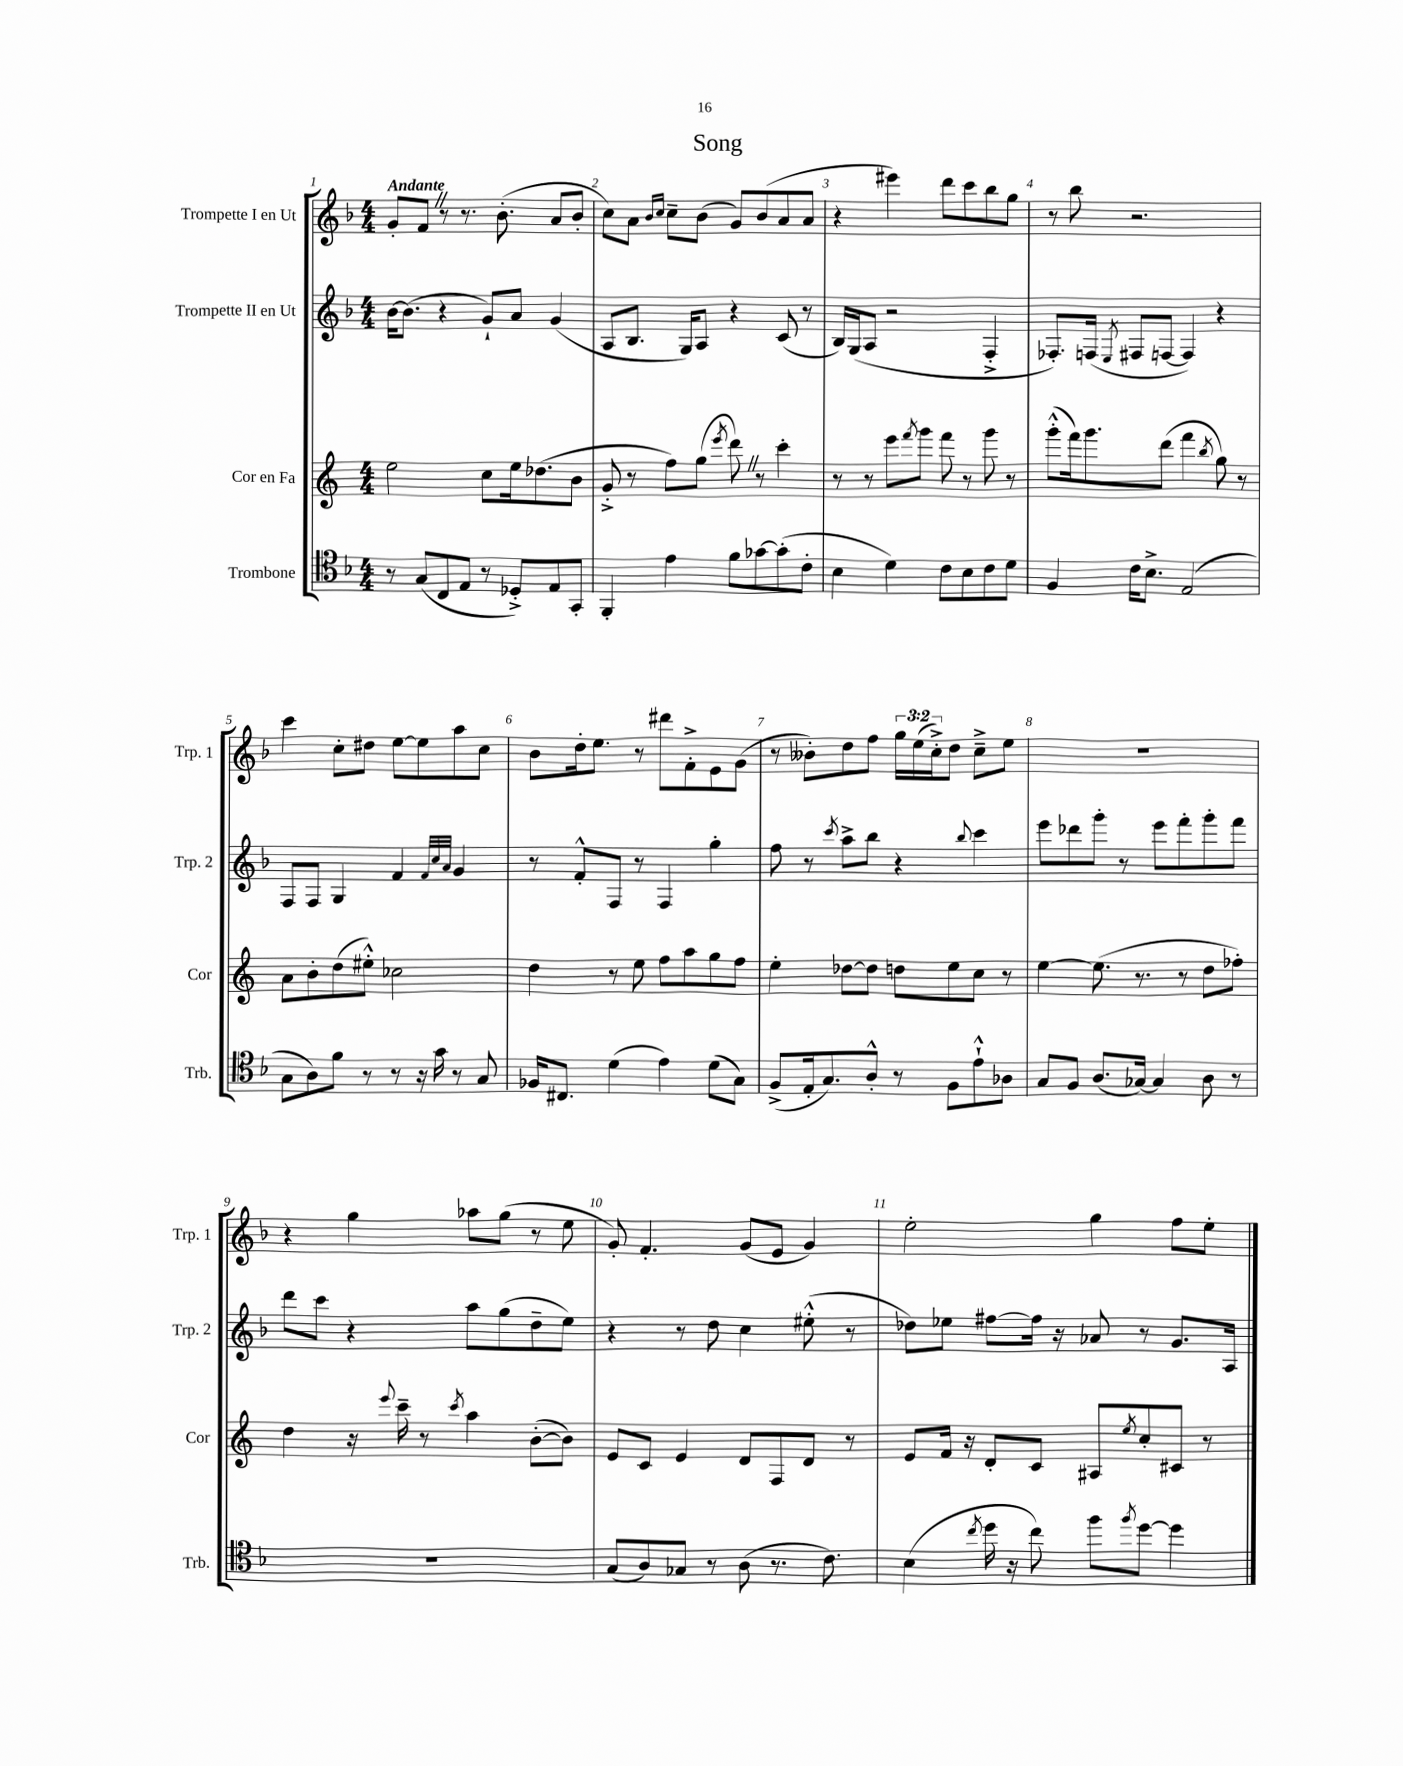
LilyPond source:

\header { title = "Song" }
<<
\new StaffGroup <<
\new Staff = "s0" \with { instrumentName = "Trompette I en Ut" shortInstrumentName = "Trp. 1" } {
    \clef treble \key f \major \numericTimeSignature \time 4/4 \override Staff.TupletNumber.text = #tuplet-number::calc-fraction-text \tempo "Andante"
    g'8-. f'8 \once \override BreathingSign.text = \markup { \musicglyph "scripts.caesura.straight" } \breathe r8 r8. bes'8.-.( a'8 bes'8-. |
    c''8) a'8 \grace { bes'16 c''16 } c''8-- bes'8( g'8) bes'8( a'8 a'8 |
    r4 eis'''4) d'''8 c'''8 bes''8 g''8 |
    r8 bes''8 r2. |
    c'''4 c''8-. dis''8 e''8~ e''8 a''8 c''8 |
    bes'8 d''16-. e''8. r8 dis'''8 f'8-.-> e'8 g'8( |
    r8 beses'8-.) d''8 f''8 \tuplet 3/2 { g''16 e''16( c''16-.->) } d''8 c''8---> e''8 |
    R1 |
    r4 g''4 aes''8 g''8( r8 e''8 |
    g'8-.) f'4.-. g'8( e'8 g'4) |
    e''2-. g''4 f''8 e''8-. \bar "|." |
}
\new Staff = "s1" \with { instrumentName = "Trompette II en Ut" shortInstrumentName = "Trp. 2" } {
    \clef treble \key f \major \numericTimeSignature \time 4/4
    bes'16~ bes'8.( r4 g'8-!) a'8 g'4( |
    a8 bes8. g16) a8 r4 c'8( r8 |
    bes16) g16( a8 r2 f4-.-> |
    fes8.-.) f16( \acciaccatura { e8 } fis8 f8~ f4) r4 |
    f8 f8 g4 f'4 \grace { f'32 c''32 a'32 } g'4 |
    r8 f'8-.-^ f8 r8 f4 g''4-. |
    f''8 r8 \acciaccatura { c'''8 } a''8-> bes''8 r4 \appoggiatura { bes''8 } c'''4 |
    e'''8 des'''8 g'''8-. r8 e'''8 f'''8-. g'''8-. f'''8 |
    d'''8 c'''8 r4 a''8 g''8( d''8-- e''8) |
    r4 r8 d''8 c''4 eis''8-.-^( r8 |
    des''8) ees''8 fis''8~ fis''16 r16 aes'8 r8 g'8. a16 \bar "|." |
}
\new Staff = "s2" \with { instrumentName = "Cor en Fa" shortInstrumentName = "Cor" } {
    \clef treble \key c \major \numericTimeSignature \time 4/4
    e''2 c''8 e''16 des''8.( b'8 |
    g'8-.-> r8 f''8) g''8( \acciaccatura { e'''8 } d'''8) \once \override BreathingSign.text = \markup { \musicglyph "scripts.caesura.straight" } \breathe r8 c'''4-. |
    r8 r8 e'''8 \acciaccatura { f'''8 } g'''8 f'''8 r8 g'''8 r8 |
    g'''8-.-^( f'''16) g'''8. d'''8( f'''4 \acciaccatura { b''8 } g''8) r8 |
    a'8 b'8-. d''8( eis''8-.-^) ces''2 |
    d''4 r8 e''8 f''8 a''8 g''8 f''8 |
    e''4-. des''8~ des''8 d''8 e''8 c''8 r8 |
    e''4~ e''8.( r8. r8 d''8 fes''8-.) |
    d''4 r16 \appoggiatura { e'''8 } c'''16-- r8 \acciaccatura { c'''8 } a''4 b'8~-.( b'8) |
    e'8 c'8 e'4 d'8 f8 d'8 r8 |
    e'8 f'16 r16 d'8-. c'8 ais8 \acciaccatura { e''8 } c''8-. cis'8 r8 \bar "|." |
}
\new Staff = "s3" \with { instrumentName = "Trombone" shortInstrumentName = "Trb." } {
    \clef tenor \key f \major \numericTimeSignature \time 4/4
    r8 g8( c8 e8 r8 des8-.->) e8 g,8-. |
    f,4-. e'4 f'8 ges'8~ ges'8-.( c'8-. |
    bes4 d'4) c'8 bes8 c'8 d'8 |
    f4 c'16 bes8.-> e2( |
    g8 a8) f'8 r8 r8 r16 g'16 r8 g8 |
    fes16 cis8. d'4( e'4) d'8( g8) |
    f8->( e16-. g8.) a8-.-^ r8 f8 e'8-!-^ aes8 |
    g8 f8 a8.( ges16~) ges4 a8 r8 |
    R1 |
    g8( a8) ges8 r8 a8( r8. c'8.) |
    bes4( \acciaccatura { c''8 } d''16 r16 c''8) f''8 \acciaccatura { f''8 } d''8~ d''4 \bar "|." |
}
>>
>>
\layout { \context { \Score \override BarNumber.break-visibility = ##(#f #t #t) barNumberVisibility = #all-bar-numbers-visible } }
